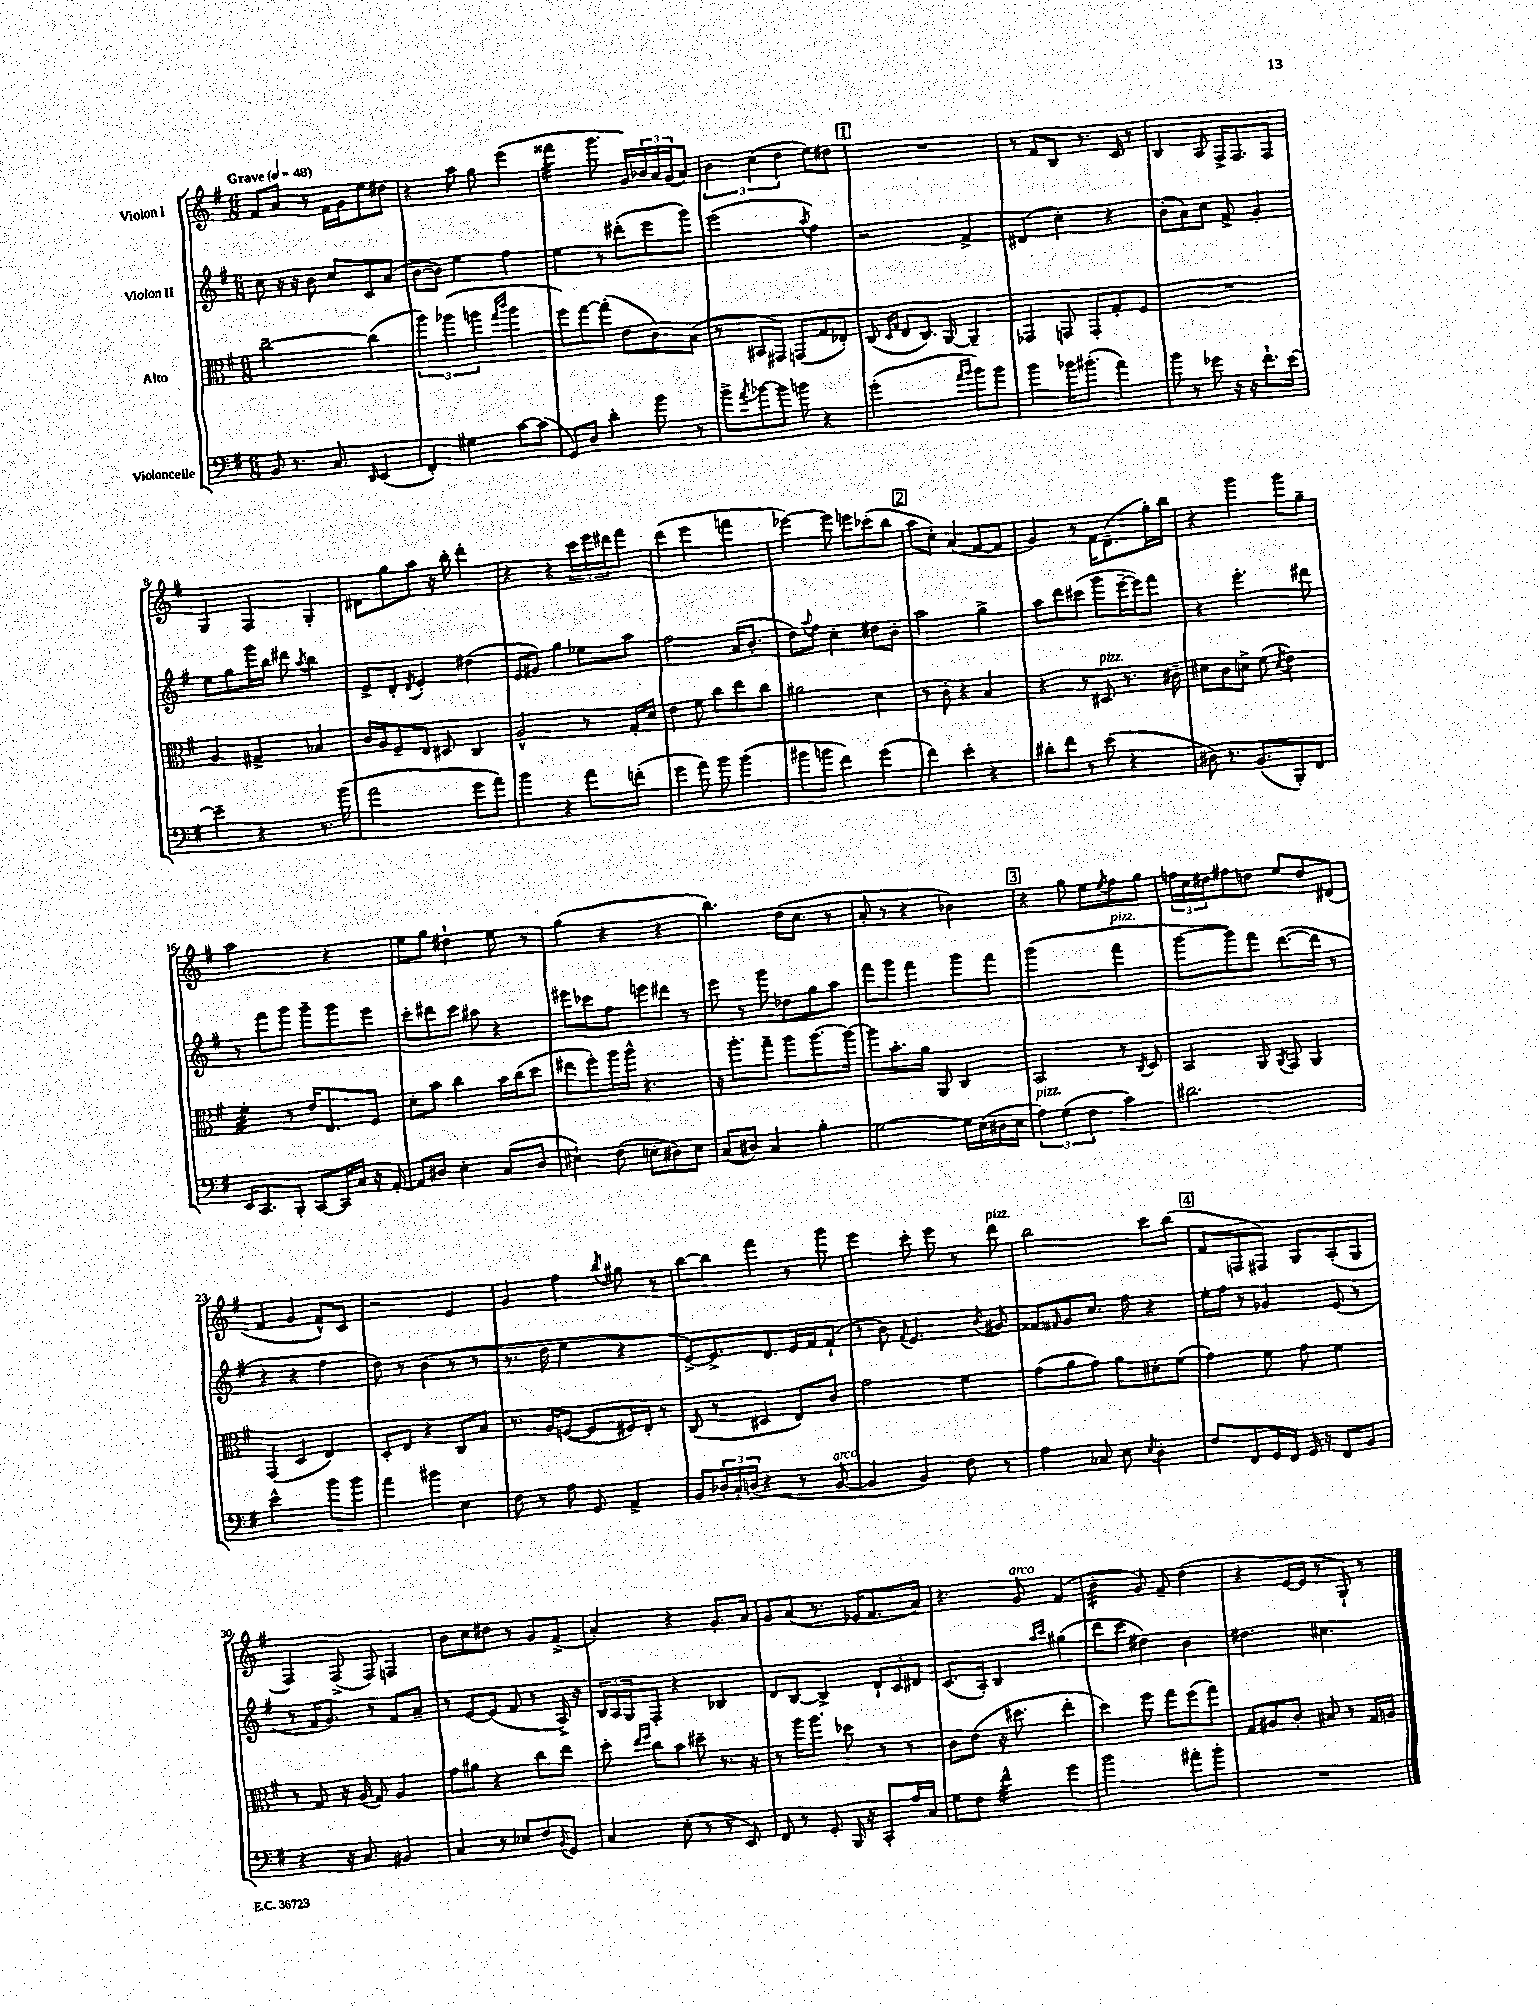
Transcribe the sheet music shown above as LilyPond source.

<<
\new StaffGroup <<
\new Staff = "s0" \with { instrumentName = "Violon I" } {
    \clef treble \key g \major \numericTimeSignature \time 6/8 \tempo "Grave" 4 = 48
    fis'8 a'8 r8 fis'16 g'16 e''8 dis''8 |
    r4 a''8 g''8 e'''4( |
    fisis'''4:32 g'''8. g'16) \tuplet 3/2 { bes'16 a'16 g'16( } a'8) |
    \tuplet 3/2 { b'4 c''4( d''4 } e''8) dis''8 |
    \mark \markup { \box "1" } R2. |
    r8 fis'8 b8 r8. c'16 r8 |
    b4 a8 fis16-> fis8. fis8 |
    g4 fis4 g4-. |
    dis'8 g''8 a''8 r16 b''16-. d'''4-. |
    r4 r4 \tuplet 3/2 { c'''16 e'''16 dis'''16 } fis'''8 |
    d'''4( e'''4 f'''4 |
    ees'''4~) ees'''8 e'''8 ces'''8-.( b''8 |
    \mark \markup { \box "2" } a''8 c''8-.) a'4( fis'8~ fis'8 |
    g'4) r8 fis'16 d'8.--( g''16-.) b''16 |
    r4 g'''4 g'''8 g''8-- |
    a''2 r4 |
    e''8 g''8 dis''4-! e''8 r8 |
    g''4( r4 r4 |
    b''4.) d''16( c''8. r8 |
    a'8-. r8 r4 bes'4) |
    \mark \markup { \box "3" } r4 g''8 e''8 \acciaccatura { e''8 } fis''8 g''8 |
    \tuplet 3/2 { f''16 c''16 dis''16 } fis''8 d''8 e''8 d''8 dis'8( |
    fis'4 g'4 fis'8-^) c'8 |
    r2 e'4 |
    g'4 fis''4 \acciaccatura { b''8 } gis''8 r8 |
    b''8~ b''8 fis'''4 r8 g'''8 |
    e'''4 c'''8-. e'''8 r8 d'''8^\markup { \italic "pizz." } |
    b''2 c'''8 b''8( |
    \mark \markup { \box "4" } fis'8 f8 fis8) g8 a8-.( g8 |
    fis4) fis8->( fis8) f4 |
    b'8 c''8 dis''8 r8 g'8 fis'8->( |
    a'4-.) r4 g'8.-. a'16 |
    g'8 a'8( r8. ees'16 fis'8. a'16) |
    r4. g'8^\markup { \italic "arco" } fis'4( |
    b'4:32-. g'8) fis'8-- d''4( |
    r4 e'16~ e'16 r8 g8-!) r8 \bar "|." |
}
\new Staff = "s1" \with { instrumentName = "Violon II" } {
    \clef treble \key g \major \numericTimeSignature \time 6/8
    c''8 r16 r16 b'8 c''8 c'8 a'8( |
    b'8~ b'8) e''4 fis''4 |
    e''4 r8 dis'''8-.( e'''8 g'''8) |
    e'''2( \acciaccatura { a''8 } fis''4) |
    \mark \markup { \box "1" } r2 fis'4-> |
    dis'4( c''4-.) r4 |
    b'8-.( a'8) c''8 fis'8-> g'4-. |
    e''8 g''8 g'''16 b''16 dis'''8 \acciaccatura { a''8 } b''4 |
    e'8-> d'8-. \acciaccatura { d'8 } e'4-. dis''4( |
    e'8 gis'8) g''4 ees''8 a''8 |
    fis''2 a'16( b'8.-. |
    d''8) \appoggiatura { a''8 } fis''8 c''4-. dis''8 b'8-. |
    \mark \markup { \box "2" } a''2 g''4-> |
    a''8 d'''8 cis'''8( g'''8 e'''16~-- e'''16) fis'''8 |
    r4 e'''4.-. dis'''8 |
    r8 fis'''8 g'''8 g'''8-- g'''8 e'''8 |
    c'''8-. dis'''8 c'''8 ais''8 r4 |
    eis'''8 ces'''8 fis''8 e'''8 dis'''8 r8 |
    e'''8 r8 g'''8 des''8 g''8 a''8 |
    fis'''8 g'''8 fis'''4 g'''8 fis'''8 |
    \mark \markup { \box "3" } g'''2( fis'''4^\markup { \italic "pizz." } |
    g'''8~ g'''8) fis'''8 d'''8.~( d'''16 r8 |
    r4 r4 fis''4 |
    d''8) r8 b'4( r8 r8 |
    r8. d''16 e''4 r4 |
    e'8~->) e'8.-> d'8. e'16 fis'16 fis'8-!( |
    r8 b'8) \appoggiatura { fis'8 } e'4. \acciaccatura { b'8 } gis'8 |
    fisis'8 \grace { fis'16 } g'8 c''8. fis''16 r4 |
    \mark \markup { \box "4" } e''16-. fis''16 r8 ges'4 e'8( r8 |
    r8 fis'16 g'8.) r8 fis'8 a'8-- |
    r8 e'8~ e'8( fis'8 r8 a16->) r16 |
    \tuplet 3/2 { b16 a16 g16 } fis8-. r4 bes4 |
    d'8 b8~ b4-> \tuplet 3/2 { d'8-! c'8 dis'8 } |
    c'8.( a16-.) b4 \grace { a''16 c'''16 } gis''4( |
    d'''8 c'''8 dis''4) b'4 |
    dis''4. cis''4. \bar "|." |
}
\new Staff = "s2" \with { instrumentName = "Alto" } {
    \clef alto \key g \major \numericTimeSignature \time 6/8
    c''2~-- c''4( |
    \tuplet 3/2 { a''4) aes''4( a''4 } \grace { g''16 c'''16 } a''4 |
    fis''8) g''8~ g''8-.( e'8 c'8) b8( |
    r8 bis,8 gis,8) g,8( g8 ees8-.) |
    \mark \markup { \box "1" } c8( \grace { d16 g16 } e8 c8.) a,16~ a,4-- |
    ges,4 g,8 g,8-. g8-. fis8 |
    R2. |
    a4 gis4-> bes4 |
    c'16 a16 fis8-- e8 dis8 c4 |
    a2-^ r8 g16-. d'16 |
    e'4 fis'8 c''8 e''8 c''8 |
    ais'2 d'4 |
    \mark \markup { \box "2" } r8 c'8-. r4 b4 |
    r4 r8 dis8^\markup { \italic "pizz." } r8. cis'16-- |
    dis'8 c'8 d'8-> fis'8( \acciaccatura { d'8 } e'4) |
    fis'4:32-. r8 e'16 e8. fis8 |
    d'8-. b'8 c''4 b'16 c''16( d''8 |
    eis''8 fis''8-.) a''16 a''16-^ r4. |
    r16 a''8.-. g''8-- a''8 a''8.~ a''16~ |
    a''8 b'8.-. a'16 a,8 c4 |
    \mark \markup { \box "3" } b,2 r8 \acciaccatura { c8 } d8 |
    b,4 a,8 \acciaccatura { a,8 } g,8 a,4 |
    g,4( d4 e4) |
    d8-. e8 r4 c8 b8 |
    r8. a16 f8~( f8 fis16) e16-. r8 |
    c8( r8 dis4 e8) c'8 |
    g'2 fis'4 |
    g'8( a'8 g'8) a'8 dis'8-. fis'8( |
    \mark \markup { \box "4" } g'4) fis'8 g'8 fis'4 |
    r8 g8 r16 a16( g8) a4 |
    g'8 ais'8 r4 c''8 e''8 |
    d''8-. \grace { e''16 fis''16 } c''8 b'8 dis''8-- r8. r16 |
    r8 a''16 a''8. des''8 r8 r8 |
    c'8 e'8( r16 dis''8. e''4-. |
    d''4) fis''8 g''8 fis''8( g''8) |
    g8 ais8 c'8-. bis8 r8 g16 a16 \bar "|." |
}
\new Staff = "s3" \with { instrumentName = "Violoncelle" } {
    \clef bass \key g \major \numericTimeSignature \time 6/8
    b,8 r8. c8. \grace { d,16 } e,4( |
    fis,4-.) gis4 c'8~ c'8( |
    g,8) d8 d'4-. b'8 r8 |
    b'8-> \acciaccatura { a'8 } bes'8~ bes'8 b'8 r4 |
    \mark \markup { \box "1" } g'2-.( \grace { a'16 b'16 } b'8) b'8 |
    b'4 bes'16 bis'8.-.( a'4) |
    b'8 r8 ges'8 r16 r16 fis'8.-! e'16~ |
    e'4-- r4 r8. b'16( |
    a'2 g'8 a'8) |
    b'4 r4 a'8 f'8-.( |
    g'4 a'8) b'8 b'4( |
    bis'8 b'8 fis'4) g'4( |
    \mark \markup { \box "2" } fis'4) e'4-. r4 |
    dis'8-. fis'8 r8 e'8( r4 |
    dis8) r8. b,8.( b,,8-.) fis,8 |
    e,16 c,8. b,,8-. c,8~ c,16 c16 r16 a,16~-. |
    a,8 dis8 e4-. c8( dis8 |
    eis4-!) fis8( e8-. dis8) e8 |
    c8( dis8) c4 b4-. |
    g2~ g16 e16( dis16 e16 |
    \mark \markup { \box "3" } \tuplet 3/2 { a4^\markup { \italic "pizz." }) g4( fis4 } c'4) |
    dis'2. |
    e'2-^ b'8 b'8 |
    a'4 bis'4 e4 |
    fis8 r8 a8 g,8 a,4-> |
    b,8 \tuplet 3/2 { des16-. c16-. d16( } r4 r8 b,8~^\markup { \italic "arco" } |
    b,4 b,4) fis8 r8 |
    a4 ces8 e8 \acciaccatura { e8 } d4-. |
    \mark \markup { \box "4" } fis8 fis,8 g,16 fis,16 g,16 r16 fis,8 b,8 |
    r4 r16 c8. bis,4 |
    c4 r8 ees8 fis8 \appoggiatura { b,8 } g,8 |
    c4 e8-.( r8 r8 e,8) |
    fis,8 r8 g,8-. b,,16 r16 c,8-. a16 c16 |
    g8 fis8 fis'4:32-^ g'4 |
    b'2 ais'8-. b'8-. |
    R2. \bar "|." |
}
>>
>>
